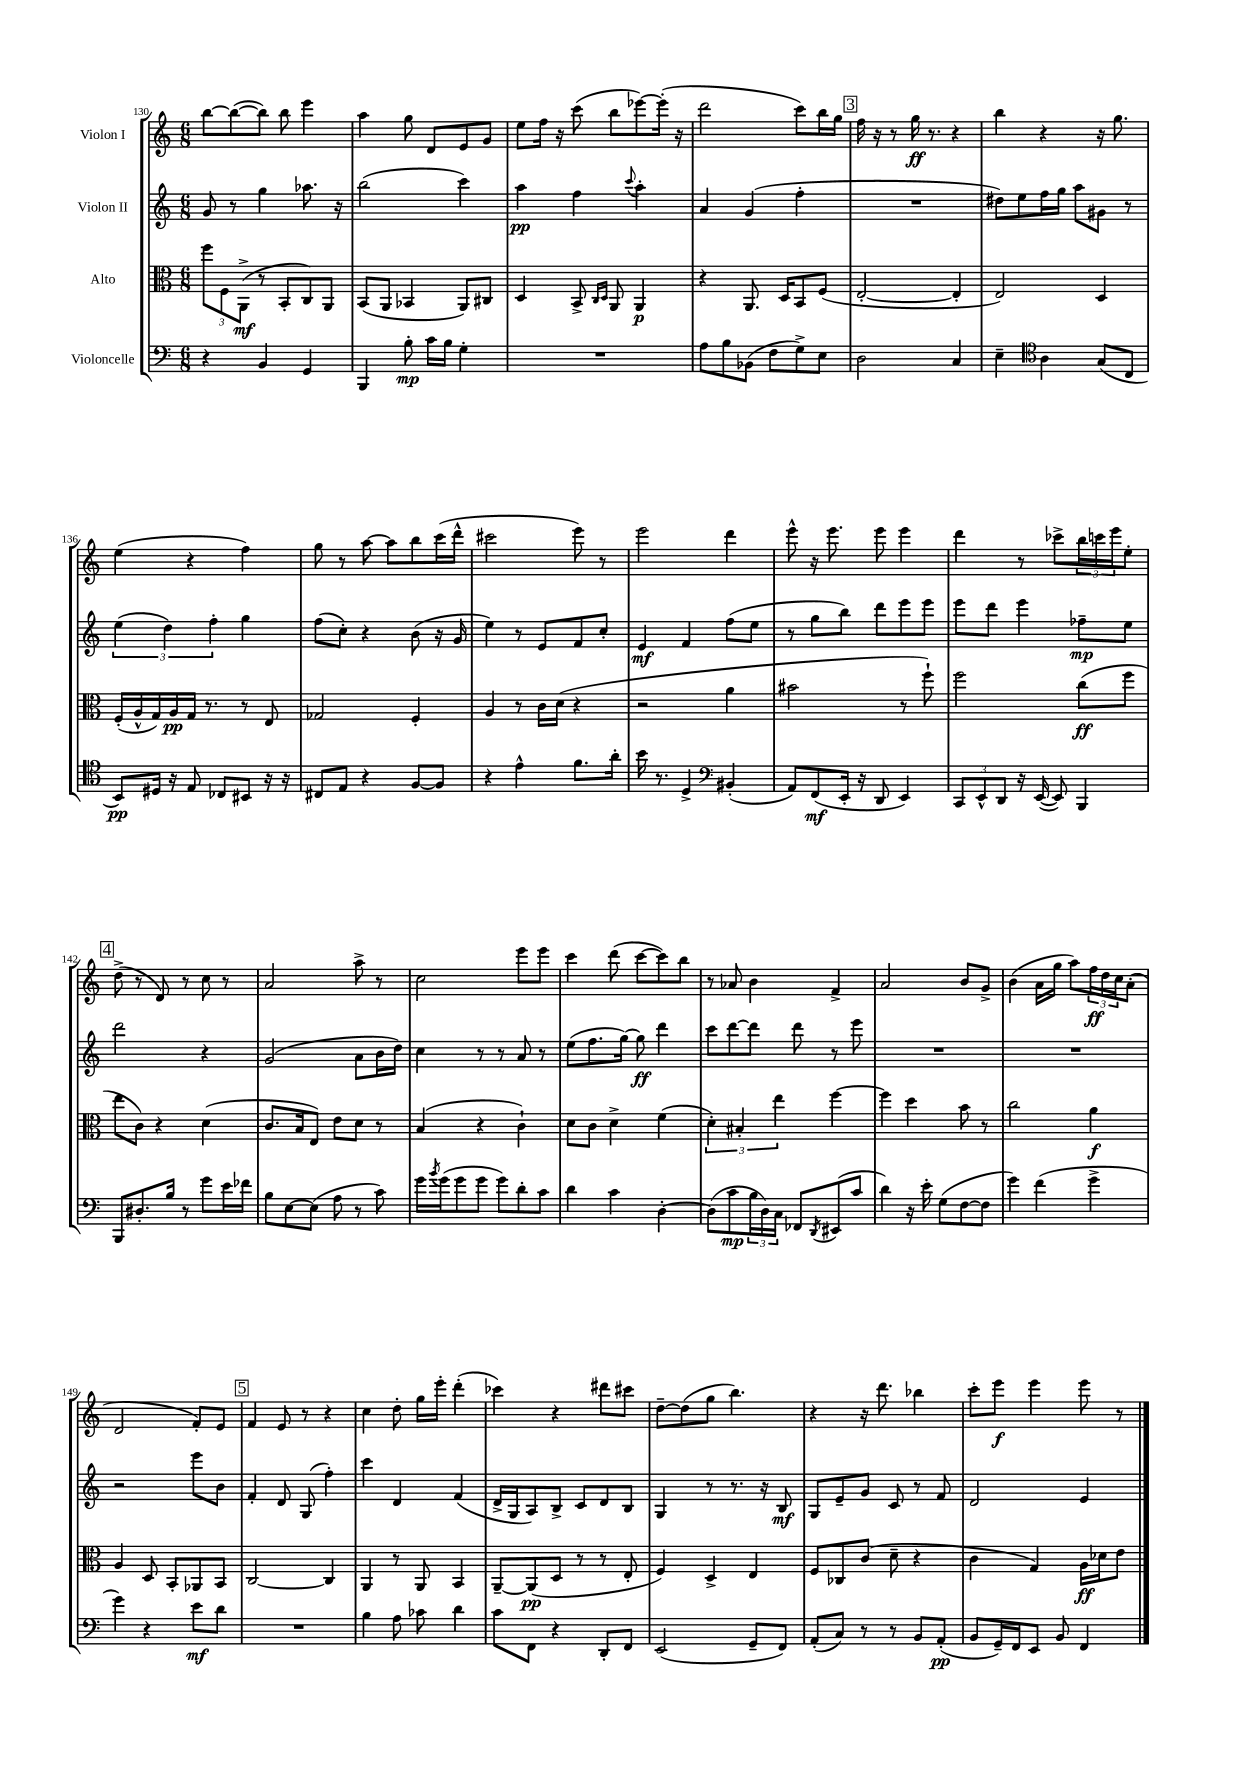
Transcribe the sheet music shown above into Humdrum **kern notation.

**kern	**dynam	**kern	**dynam	**kern	**dynam	**kern	**dynam
*part4	*part4	*part3	*part3	*part2	*part2	*part1	*part1
*staff4	*staff4	*staff3	*staff3	*staff2	*staff2	*staff1	*staff1
*I"Violoncelle	*	*I"Alto	*	*I"Violon II	*	*I"Violon I	*
*clefF4	*	*clefC3	*	*clefG2	*	*clefG2	*
*k[]	*	*k[]	*	*k[]	*	*k[]	*
*M6/8	*	*M6/8	*	*M6/8	*	*M6/8	*
=130	=130	=130	=130	=130	=130	=130	=130
4r	.	12ff\L	.	8g/	.	[8bb\L	.
.	.	12F\	.	.	.	.	.
.	.	.	.	8r	.	(8bb\_	.
.	.	(12AA^\J	mf	.	.	.	.
4BB/	.	8r	.	4gg\	.	8bb\J])	.
.	.	8BB'/L	.	.	.	8bb\	.
4GG/	.	8C/)	.	8.aa-X\	.	4eee\	.
.	.	8AA/J	.	.	.	.	.
.	.	.	.	16r	.	.	.
=131	=131	=131	=131	=131	=131	=131	=131
4BBB/	.	(8BB/L	.	(2bb\	.	4aa\	.
.	.	8AA/J	.	.	.	.	.
8B'\	mp	4BB-X/	.	.	.	8gg\	.
16c\LL	.	.	.	.	.	8d/L	.
16B\JJ	.	.	.	.	.	.	.
4G'\	.	8AA/L)	.	4ccc\)	.	8e/	.
.	.	8C#X/J	.	.	.	8g/J	.
=132	=132	=132	=132	=132	=132	=132	=132
2.r	.	4D/	.	4aa\	pp	8ee\L	.
.	.	.	.	.	.	16ff\Jk	.
.	.	.	.	.	.	16r	.
.	.	8BB^/	.	4ff\	.	(8ccc\	.
.	.	16qqC/LL	.	.	.	.	.
.	.	16qqD/JJ	.	.	.	.	.
.	.	8AA/	.	.	.	8bb\L	.
.	.	.	.	8qqccc/	.	.	.
.	.	4AA/	p	4aa'\	.	[8eee-X\)	.
.	.	.	.	.	.	(16eee-'\Jk]	.
.	.	.	.	.	.	16r	.
=133	=133	=133	=133	=133	=133	=133	=133
8A\L	.	4r	.	4a/	.	2ddd\	.
8B\	.	.	.	.	.	.	.
(8BB-X\J	.	8.AA/	.	(4g/	.	.	.
8F\L	.	.	.	.	.	.	.
.	.	16D/KL	.	.	.	.	.
8G^\)	.	8BB/	.	4ff'\	.	8ccc\L)	.
8E\J	.	(8F/J	.	.	.	16bb\L	.
.	.	.	.	.	.	16gg\JJ	.
!!LO:REH:place=s1:t=3
=134	=134	=134	=134	=134	=134	=134	=134
2D\	.	[2E'/	.	2.r	.	16ff\	.
.	.	.	.	.	.	16r	.
.	.	.	.	.	.	8r	.
.	.	.	.	.	.	16gg\	ff
.	.	.	.	.	.	8.r	.
4C/	.	4E'/]	.	.	.	4r	.
=135	=135	=135	=135	=135	=135	=135	=135
4E~\	.	2E/)	.	8dd#X\L)	.	4bb\	.
.	.	.	.	8ee\	.	.	.
*clefC4	*	*	*	*	*	*	*
4A\	.	.	.	16ff\L	.	4r	.
.	.	.	.	16gg\JJ	.	.	.
.	.	.	.	8aa\L	.	.	.
(8G/L	.	4D/	.	8g#X\J	.	16r	.
.	.	.	.	.	.	8.gg\	.
8C/J	.	.	.	8r	.	.	.
!!LO:LB:g=z
=136	=136	=136	=136	=136	=136	=136	=136
8BB/L)	pp	(16F'/LL	.	(6ee\	.	(4ee\	.
.	.	16A^^/	.	.	.	.	.
16D#X/Jk	.	16G/)	.	.	.	.	.
.	.	.	.	6dd\)	.	.	.
16r	.	16A/	pp	.	.	.	.
8E/	.	16G/JJ	.	.	.	4r	.
.	.	8.r	.	.	.	.	.
.	.	.	.	6ff'\	.	.	.
8C-X/L	.	.	.	.	.	.	.
8BB#X/J	.	8r	.	4gg\	.	4ff\)	.
16r	.	8E/	.	.	.	.	.
16r	.	.	.	.	.	.	.
=137	=137	=137	=137	=137	=137	=137	=137
8C#X/L	.	2G-X/	.	(8ff\L	.	8gg\	.
8E/J	.	.	.	8cc'\J)	.	8r	.
4r	.	.	.	4r	.	[8aa\	.
.	.	.	.	.	.	8aa\L]	.
[8F/L	.	4F'/	.	(8b\	.	8bb\	.
8F/J]	.	.	.	16r	.	(16ccc\L	.
.	.	.	.	16g/	.	16ddd^^\JJ	.
=138	=138	=138	=138	=138	=138	=138	=138
4r	.	4A/	.	4ee\)	.	2ccc#X\	.
4e^^\	.	8r	.	8r	.	.	.
.	.	16c\LL	.	8e/L	.	.	.
.	.	(16d\JJ	.	.	.	.	.
8.f\L	.	4r	.	8f/	.	8eee\)	.
.	.	.	.	8cc'/J	.	8r	.
16a'\Jk	.	.	.	.	.	.	.
=139	=139	=139	=139	=139	=139	=139	=139
16b\	.	2r	.	4e/	mf	2eee\	.
8.r	.	.	.	.	.	.	.
4D^/	.	.	.	4f/	.	.	.
*clefF4	*	*	*	*	*	*	*
(4BB#X'/	.	4a\	.	(8ff\L	.	4ddd\	.
.	.	.	.	8ee\J	.	.	.
=140	=140	=140	=140	=140	=140	=140	=140
8AA/L)	.	2b#X\	.	8r	.	8eee^^\	.
(8FF/	mf	.	.	8gg\L	.	16r	.
.	.	.	.	.	.	8.eee\	.
16EE'/Jk	.	.	.	8bb\J)	.	.	.
16r	.	.	.	.	.	.	.
8DD/	.	.	.	8ddd\L	.	8eee\	.
4EE/)	.	8r	.	8eee\	.	4eee\	.
.	.	8ff`\)	.	8eee\J	.	.	.
=141	=141	=141	=141	=141	=141	=141	=141
12CC/L	.	2ff\	.	8eee\L	.	4ddd\	.
12EE^^/	.	.	.	.	.	.	.
.	.	.	.	8ddd\J	.	.	.
12DD/J	.	.	.	.	.	.	.
16r	.	.	.	4eee\	.	8r	.
([16EE/	.	.	.	.	.	.	.
8EE/])	.	.	.	.	.	8ccc-X^\L	.
4BBB/	.	(8cc\L	ff	8ff-X~\L	mp	24bb\L	.
.	.	.	.	.	.	24cccn\	.
.	.	.	.	.	.	24eee\J	.
.	.	8ff\J	.	8ee\J	.	8ee'\J	.
!!LO:LB:g=z
!!LO:REH:place=s1:t=4
=142	=142	=142	=142	=142	=142	=142	=142
8BBB/L	.	8ee\L	.	2ddd\	.	(8dd^\	.
8.D#X'/	.	8c\J)	.	.	.	8r	.
.	.	4r	.	.	.	8d/)	.
16B/Jk	.	.	.	.	.	.	.
8r	.	.	.	.	.	8r	.
8g\L	.	(4d\	.	4r	.	8cc\	.
16e\L	.	.	.	.	.	8r	.
16f-X\JJ	.	.	.	.	.	.	.
=143	=143	=143	=143	=143	=143	=143	=143
8B\L	.	8.c/L	.	(2g/	.	2a/	.
[8E\	.	.	.	.	.	.	.
.	.	16B/k	.	.	.	.	.
(8E\J]	.	8E/J)	.	.	.	.	.
8A\	.	8e\L	.	.	.	.	.
8r	.	8d\J	.	8a\L	.	8aa^\	.
8c\)	.	8r	.	16b\L	.	8r	.
.	.	.	.	16dd\JJ)	.	.	.
=144	=144	=144	=144	=144	=144	=144	=144
16g\LL	.	(4B/	.	4cc\	.	2cc\	.
8qb/	.	.	.	.	.	.	.
(16g\J	.	.	.	.	.	.	.
8g\	.	.	.	.	.	.	.
8g\J	.	4r	.	8r	.	.	.
8g\L)	.	.	.	8r	.	.	.
8d'\	.	4c`\)	.	8a/	.	8eee\L	.
8c\J	.	.	.	8r	.	8eee\J	.
=145	=145	=145	=145	=145	=145	=145	=145
4d\	.	8d\L	.	(8ee\L	.	4ccc\	.
.	.	8c\J	.	8.ff\	.	.	.
4c\	.	4d^\	.	.	.	(8ddd\	.
.	.	.	.	[16gg\Jk)	.	.	.
.	.	.	.	8gg\]	ff	[8ccc\L	.
[4D'\	.	(4f\	.	4ddd\	.	8ccc\])	.
.	.	.	.	.	.	8bb\J	.
=146	=146	=146	=146	=146	=146	=146	=146
(8D\L]	.	6d'\)	.	8ccc\L	.	8r	.
8c\	mp	.	.	[8ddd\	.	8a-X/	.
.	.	6B#X'/	.	.	.	.	.
24B\L	.	.	.	8ddd\J]	.	4b\	.
24D\)	.	.	.	.	.	.	.
24C\JJ	.	6ee\	.	.	.	.	.
8FF-X/L	.	.	.	8ddd\	.	.	.
8qDD/	.	.	.	.	.	.	.
(8EE#X/	.	[4ff\	.	8r	.	4f^/	.
8c/J	.	.	.	8eee\	.	.	.
=147	=147	=147	=147	=147	=147	=147	=147
4d\)	.	4ff\]	.	2.r	.	2a/	.
16r	.	4dd\	.	.	.	.	.
16e'\	.	.	.	.	.	.	.
(8G\L	.	.	.	.	.	.	.
[8F\	.	8b\	.	.	.	8b/L	.
8F\J]	.	8r	.	.	.	8g^/J	.
=148	=148	=148	=148	=148	=148	=148	=148
4g\)	.	2cc\	.	2.r	.	(4b\	.
(4f\	.	.	.	.	.	16a\LL	.
.	.	.	.	.	.	16gg\JJ	.
.	.	.	.	.	.	8aa\L)	.
4g^\	.	4a\	f	.	.	24ff\L	ff
.	.	.	.	.	.	24dd\	.
.	.	.	.	.	.	24cc\J	.
.	.	.	.	.	.	(8a'\J	.
!!LO:LB:g=z
=149	=149	=149	=149	=149	=149	=149	=149
4g\)	.	4A/	.	2r	.	2d/	.
4r	.	8D/	.	.	.	.	.
.	.	8BB'/L	.	.	.	.	.
8e\L	mf	8AA-X/	.	8eee\L	.	8f'/L)	.
8d\J	.	8BB/J	.	8b\J	.	8e/J	.
!!LO:REH:place=s1:t=5
=150	=150	=150	=150	=150	=150	=150	=150
2.r	.	[2C/	.	4f'/	.	4f/	.
.	.	.	.	8d/	.	8e/	.
.	.	.	.	(8G/	.	8r	.
.	.	4C/]	.	4ff'\)	.	4r	.
=151	=151	=151	=151	=151	=151	=151	=151
4B\	.	4AA/	.	4ccc\	.	4cc\	.
8A\	.	8r	.	4d/	.	8dd'\	.
8c-X\	.	8AA/	.	.	.	16gg\LL	.
.	.	.	.	.	.	16eee'\JJ	.
4d\	.	4BB/	.	(4f/	.	(4ddd'\	.
=152	=152	=152	=152	=152	=152	=152	=152
8c\L	.	[8AA~/L	.	16d^/LL	.	4ccc-X\)	.
.	.	.	.	16G/J	.	.	.
8FF\J	.	(8AA/]	pp	8A/)	.	.	.
4r	.	8D/J	.	8B^/J	.	4r	.
.	.	8r	.	8c/L	.	.	.
8DD'/L	.	8r	.	8d/	.	8ddd#X\L	.
8FF/J	.	8E'/	.	8B/J	.	8ccc#X\J	.
=153	=153	=153	=153	=153	=153	=153	=153
(2EE/	.	4F/)	.	4G/	.	[8dd~\L	.
.	.	.	.	.	.	(8dd\]	.
.	.	4D^/	.	8r	.	8gg\J	.
.	.	.	.	8.r	.	4.bb\)	.
8GG~/L	.	4E/	.	.	.	.	.
.	.	.	.	16r	.	.	.
8FF/J)	.	.	.	8B/	mf	.	.
=154	=154	=154	=154	=154	=154	=154	=154
(8AA'/L	.	8F/L	.	8G/L	.	4r	.
8C/J)	.	8C-X/	.	8e~/	.	.	.
8r	.	(8c/J	.	8g/J	.	16r	.
.	.	.	.	.	.	8.ddd\	.
8r	.	8d~\	.	8c/	.	.	.
8BB/L	.	4r	.	8r	.	4bb-X\	.
(8AA'/J	pp	.	.	8f/	.	.	.
=155	=155	=155	=155	=155	=155	=155	=155
8BB/L	.	4c\	.	2d/	.	8ccc'\L	.
16GG~/L)	.	.	.	.	.	8eee\J	f
16FF/J	.	.	.	.	.	.	.
8EE/J	.	4G/)	.	.	.	4eee\	.
8BB/	.	.	.	.	.	.	.
4FF/	.	16A\LL	ff	4e/	.	8eee\	.
.	.	16d-X\J	.	.	.	.	.
.	.	8e\J	.	.	.	8r	.
==	==	==	==	==	==	==	==
*-	*-	*-	*-	*-	*-	*-	*-
